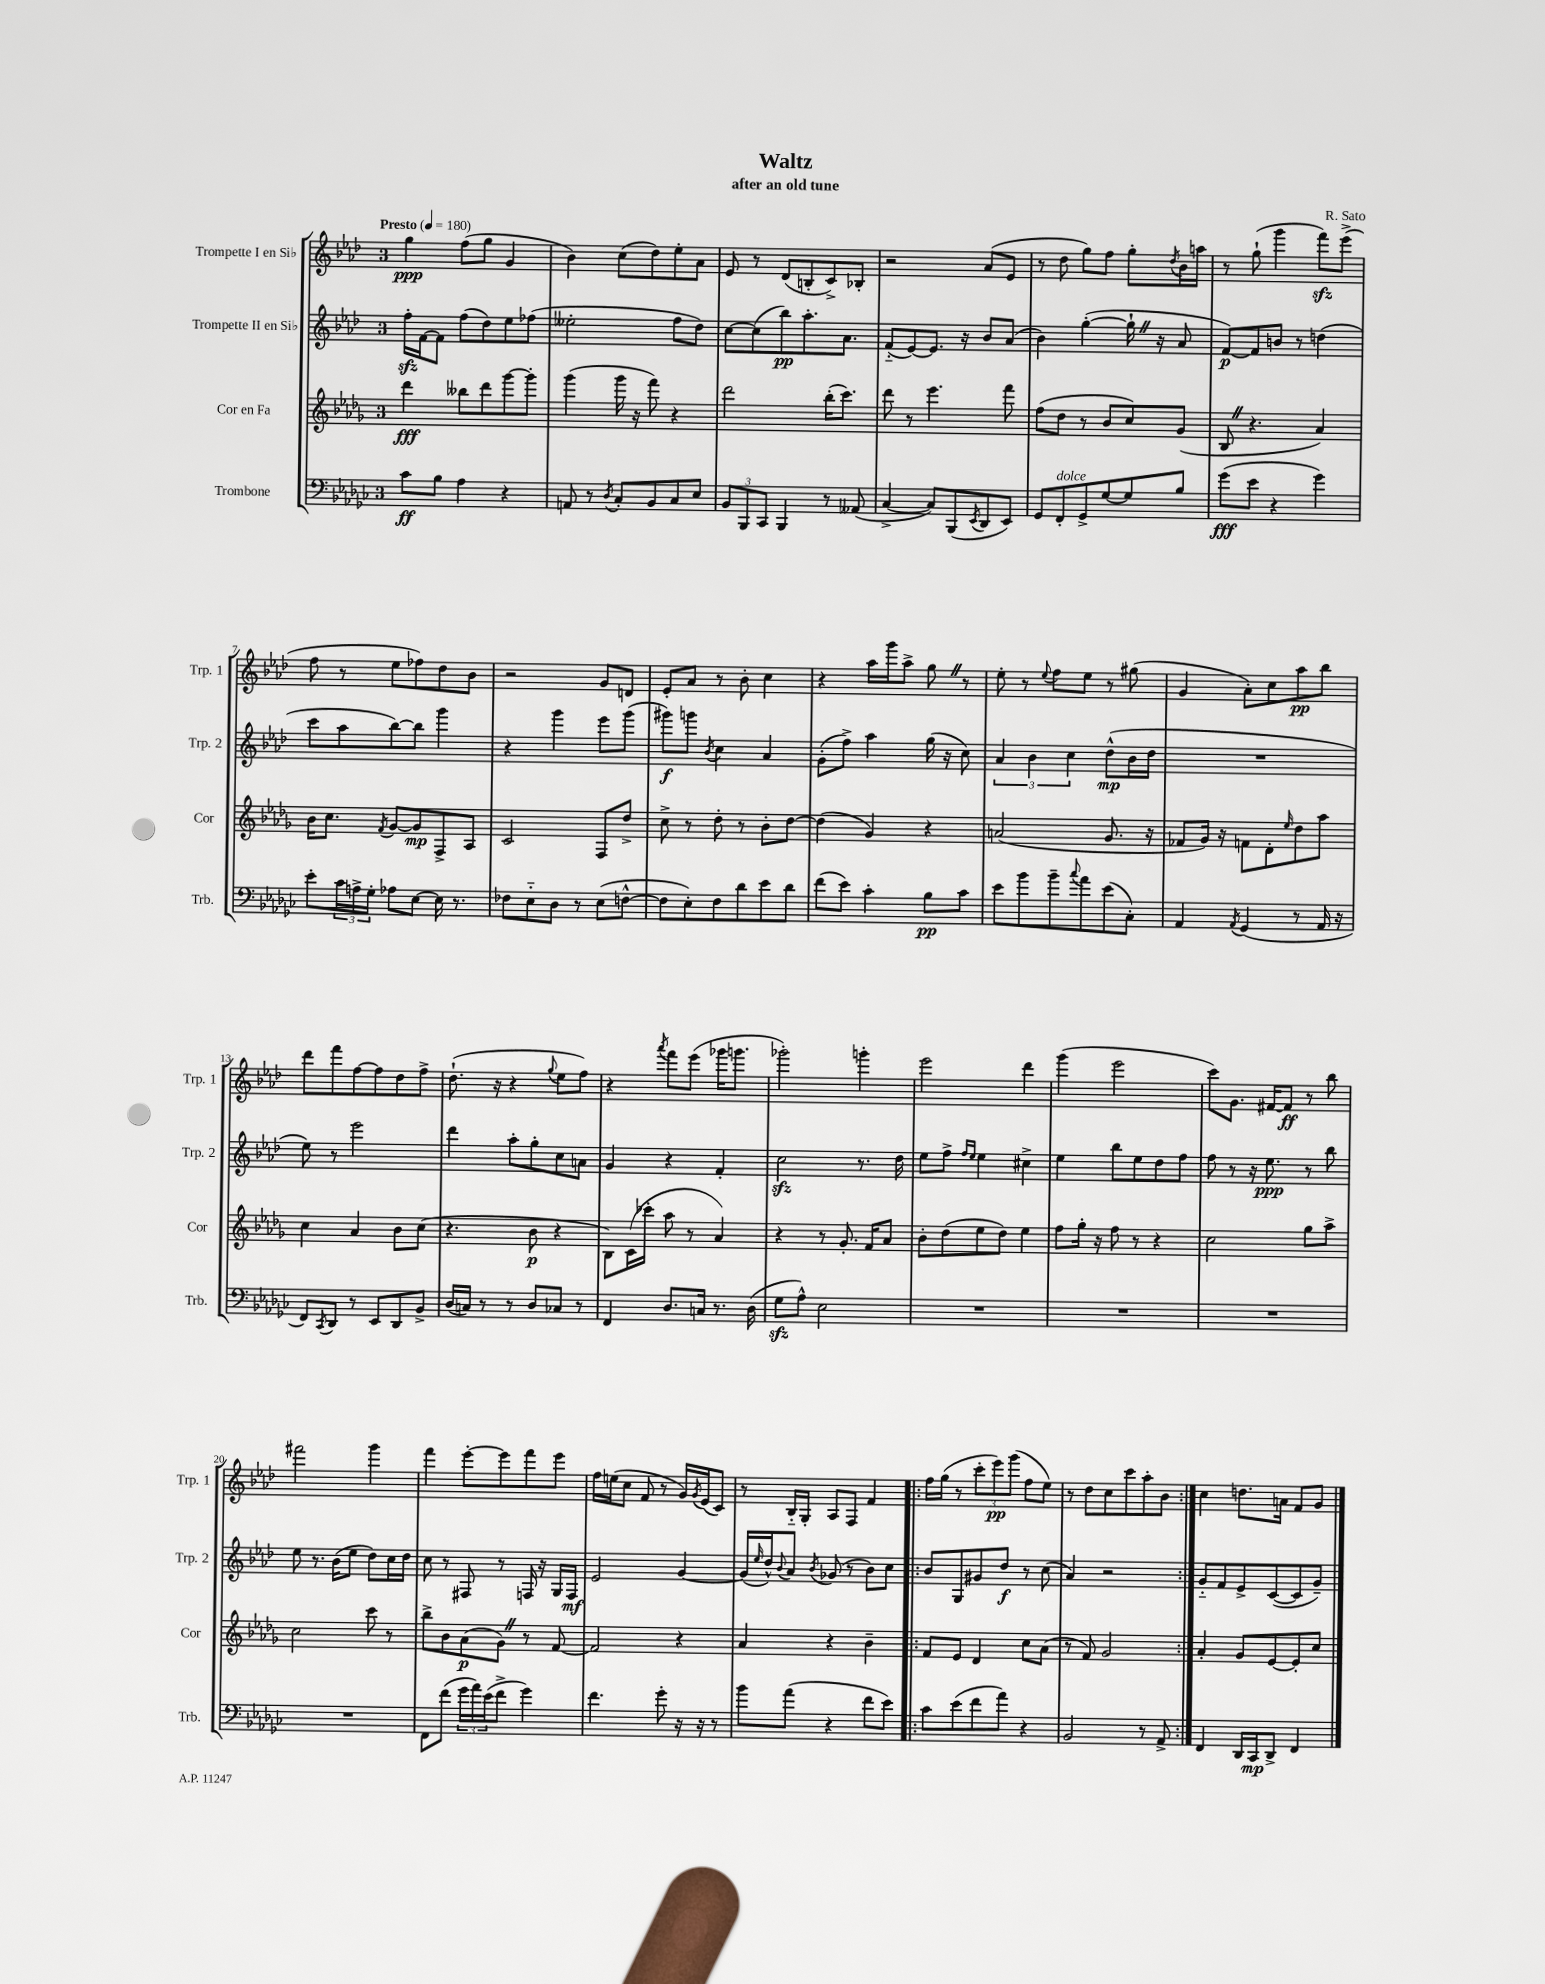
\header { title = "Waltz" composer = "R. Sato" subtitle = "after an old tune" }
<<
\new StaffGroup <<
\new Staff = "s0" \with { instrumentName = "Trompette I en Sib" shortInstrumentName = "Trp. 1" } {
    \clef treble \key aes \major \once \override Staff.TimeSignature.style = #'single-digit \time 3/4 \tempo "Presto" 4 = 180
    g''4\ppp f''8( g''8 g'4 |
    bes'4) c''8( des''8) ees''8-. aes'8 |
    ees'8 r8 des'8( b8-. c'8->) bes8-. |
    r2 aes'8( ees'8 |
    r8 des''8 g''8) f''8 g''8-. \acciaccatura { des''8 } bes'16 a''16 |
    r8 g''8-!( g'''4 f'''8\sfz) ees'''8->( |
    f''8 r8 ees''8 fes''8) des''8 bes'8 |
    r2 g'8 d'8 |
    ees'8-. aes'8 r8 bes'8-. c''4 |
    r4 aes''16 g'''16 aes''8-> g''8 \once \override BreathingSign.text = \markup { \musicglyph "scripts.caesura.straight" } \breathe r8 |
    ees''8-. r8 \appoggiatura { ees''8 } f''8 ees''8 r8 gis''8( |
    g'4 aes'8-.) c''8 aes''8\pp bes''8 |
    des'''8 f'''8 f''8~ f''8 des''8 f''8-> |
    des''8.-!( r16 r4 \appoggiatura { g''8 } ees''8 f''8) |
    r4 \acciaccatura { aes'''8 } f'''8 ees'''8( ges'''16 g'''8. |
    ges'''2-.) g'''4-. |
    ees'''2 des'''4 |
    g'''4( ees'''2 |
    c'''8) g'8. fis'16~ fis'8\ff r8 bes''8 |
    fis'''2 g'''4 |
    f'''4 ees'''8~-. ees'''8 f'''8 ees'''8 |
    f''16 e''16( c''8 f'8 r8 g'16) \acciaccatura { g'8 } ees'16( c'8) |
    r8 bes16-_ g16-. aes8 f8 f'4 |
    \repeat volta 2 { f''16 g''16( r8 \tuplet 3/2 { c'''8-. ees'''8\pp) g'''8( } f''8 ees''8) |
    r8 des''8 c''8 c'''8 aes''8-. bes'8 | }
    c''4 d''8. a'16 f'8 g'8 \bar "|." |
}
\new Staff = "s1" \with { instrumentName = "Trompette II en Sib" shortInstrumentName = "Trp. 2" } {
    \clef treble \key aes \major \once \override Staff.TimeSignature.style = #'single-digit \time 3/4
    f''16-.\sfz f'16~ f'8 f''8( des''8) ees''8 fes''8( |
    eeses''2-. f''8 des''8) |
    c''8~ c''8( bes''8\pp) aes''8.-. aes'8. |
    f'8-_( ees'8~) ees'8. r16 bes'8 aes'8( |
    bes'4) g''4~-.( g''16-! \once \override BreathingSign.text = \markup { \musicglyph "scripts.caesura.straight" } \breathe r16 aes'8 |
    f'8~\p) f'8 b'8 r8 d''4( |
    c'''8 aes''8 bes''8~) bes''8 g'''4 |
    r4 g'''4 ees'''8 g'''8( |
    gis'''8\f) g'''8 \acciaccatura { bes'8 } c''4 aes'4 |
    g'8-.( f''8->) aes''4 g''16( r16 c''8) |
    \tuplet 3/2 { aes'4 bes'4 c''4 } des''8-^\mp( bes'16 des''16 |
    R2. |
    ees''8) r8 ees'''2 |
    des'''4 aes''8-. g''8-. c''8 a'8 |
    g'4 r4 f'4-. |
    c''2\sfz r8. des''16 |
    ees''8 f''8-> \grace { f''16 ees''16 } ees''4 cis''4-> |
    ees''4 bes''8 ees''8 des''8 f''8 |
    f''8 r8 r16 ees''8.\ppp r8 bes''8 |
    ees''8 r8. bes'16( ees''8 des''8) c''16 des''16 |
    c''8 r8 fis8 r8 f16 r16 g16 f16\mf |
    ees'2 g'4~ |
    g'16( \grace { ees''16 } des''16-^) \appoggiatura { bes'8 } aes'8 \acciaccatura { bes'8 } ges'8( r8 bes'8) c''8 |
    \repeat volta 2 { bes'8 g8 gis'8 des''8\f r8 c''8( |
    aes'4) r2 | }
    g'8-_ f'8 ees'8-> c'8~( c'8 g'8--) \bar "|." |
}
\new Staff = "s2" \with { instrumentName = "Cor en Fa" shortInstrumentName = "Cor" } {
    \clef treble \key des \major \once \override Staff.TimeSignature.style = #'single-digit \time 3/4
    des'''4\fff beses''8 des'''8 ges'''8~ ges'''8-. |
    ges'''4( ges'''16 r16 f'''8) r4 |
    des'''2 bes''16-.( c'''8.) |
    des'''8 r8 ees'''4. f'''8 |
    f''8( des''8 r8 bes'8 c''8) ges'8( |
    bes8 \once \override BreathingSign.text = \markup { \musicglyph "scripts.caesura.straight" } \breathe r4. aes'4) |
    bes'16 c''8. \acciaccatura { f'8 } ges'8~ ges'8\mp f8-> aes8 |
    c'2 f8 des''8-> |
    c''8-> r8 des''8-. r8 bes'8-. des''8~ |
    des''4( ges'4) r4 |
    a'2( ges'8. r16 |
    fes'8 ges'16) r16 f'8 des'8-. \grace { ees''16 } des''8 aes''8 |
    c''4 aes'4 bes'8 c''8( |
    r4. bes'8\p r4 |
    bes8) c'16( ces'''16-. aes''8 r8 aes'4) |
    r4 r8 ges'8.-. f'16 aes'8 |
    bes'8-. des''8( ees''8 des''8) ees''4 |
    f''8 ges''16-. r16 f''8 r8 r4 |
    c''2 ges''8 aes''8-> |
    c''2 c'''8 r8 |
    bes''8-> bes'8 aes'8\p( ges'8) \once \override BreathingSign.text = \markup { \musicglyph "scripts.caesura.straight" } \breathe r8 f'8~ |
    f'2 r4 |
    aes'4 r4 bes'4-- |
    \repeat volta 2 { f'8 ees'8 des'4 c''8 aes'8( |
    r8 f'8) ges'2 | }
    aes'4-. ges'8 ees'8~ ees'8-. c''8 \bar "|." |
}
\new Staff = "s3" \with { instrumentName = "Trombone" shortInstrumentName = "Trb." } {
    \clef bass \key ges \major \once \override Staff.TimeSignature.style = #'single-digit \time 3/4
    ces'8\ff bes8 aes4 r4 |
    a,8 r8 \acciaccatura { des8 } ces8-. bes,8 ces8 ees8 |
    \tuplet 3/2 { bes,8 bes,,8 ces,8 } bes,,4 r8 aeses,8( |
    ces4~-> ces8) bes,,8( \acciaccatura { ees,8 } des,8 ees,8) |
    ges,8 f,8-.^\markup { \italic "dolce" } ges,8-> ges8~ ges8 bes8 |
    ges'8\fff( ees'8 r4 ges'4) |
    ees'8-. \tuplet 3/2 { ces'16 a16-> ges16-. } aes8 ees8~ ees16 r8. |
    fes8 ees8-_ des8 r8 ees8( f8~-^ |
    f8 ees8-.) f8 des'8 ees'8 des'8 |
    f'8( ees'8) ces'4-. bes8\pp ces'8 |
    ees'8 bes'8 bes'8-- \appoggiatura { ces''8 } aes'8 ees'8( ces8-.) |
    aes,4 \acciaccatura { aes,8 } ges,4( r8 aes,16 r16 |
    f,8) \acciaccatura { ces,8 } des,8 r8 ees,8 des,8 bes,8-> |
    des16( c16) r8 r8 des8 ces8 r8 |
    f,4 des8. c16 r8. des16( |
    ges8\sfz aes8-^) ees2 |
    R2. |
    R2. |
    R2. |
    R2. |
    f,8 f'8( \tuplet 3/2 { ges'16 aes'16) ees'16( } f'8-> ges'4) |
    f'4. ges'8-. r16 r16 r8 |
    bes'8 aes'8( r4 f'8 ees'8) |
    \repeat volta 2 { ces'8 ees'8( f'8 aes'8) r4 |
    bes,2 r8 aes,8-> | }
    f,4 des,16 ces,16\mp des,8-> f,4 \bar "|." |
}
>>
>>
